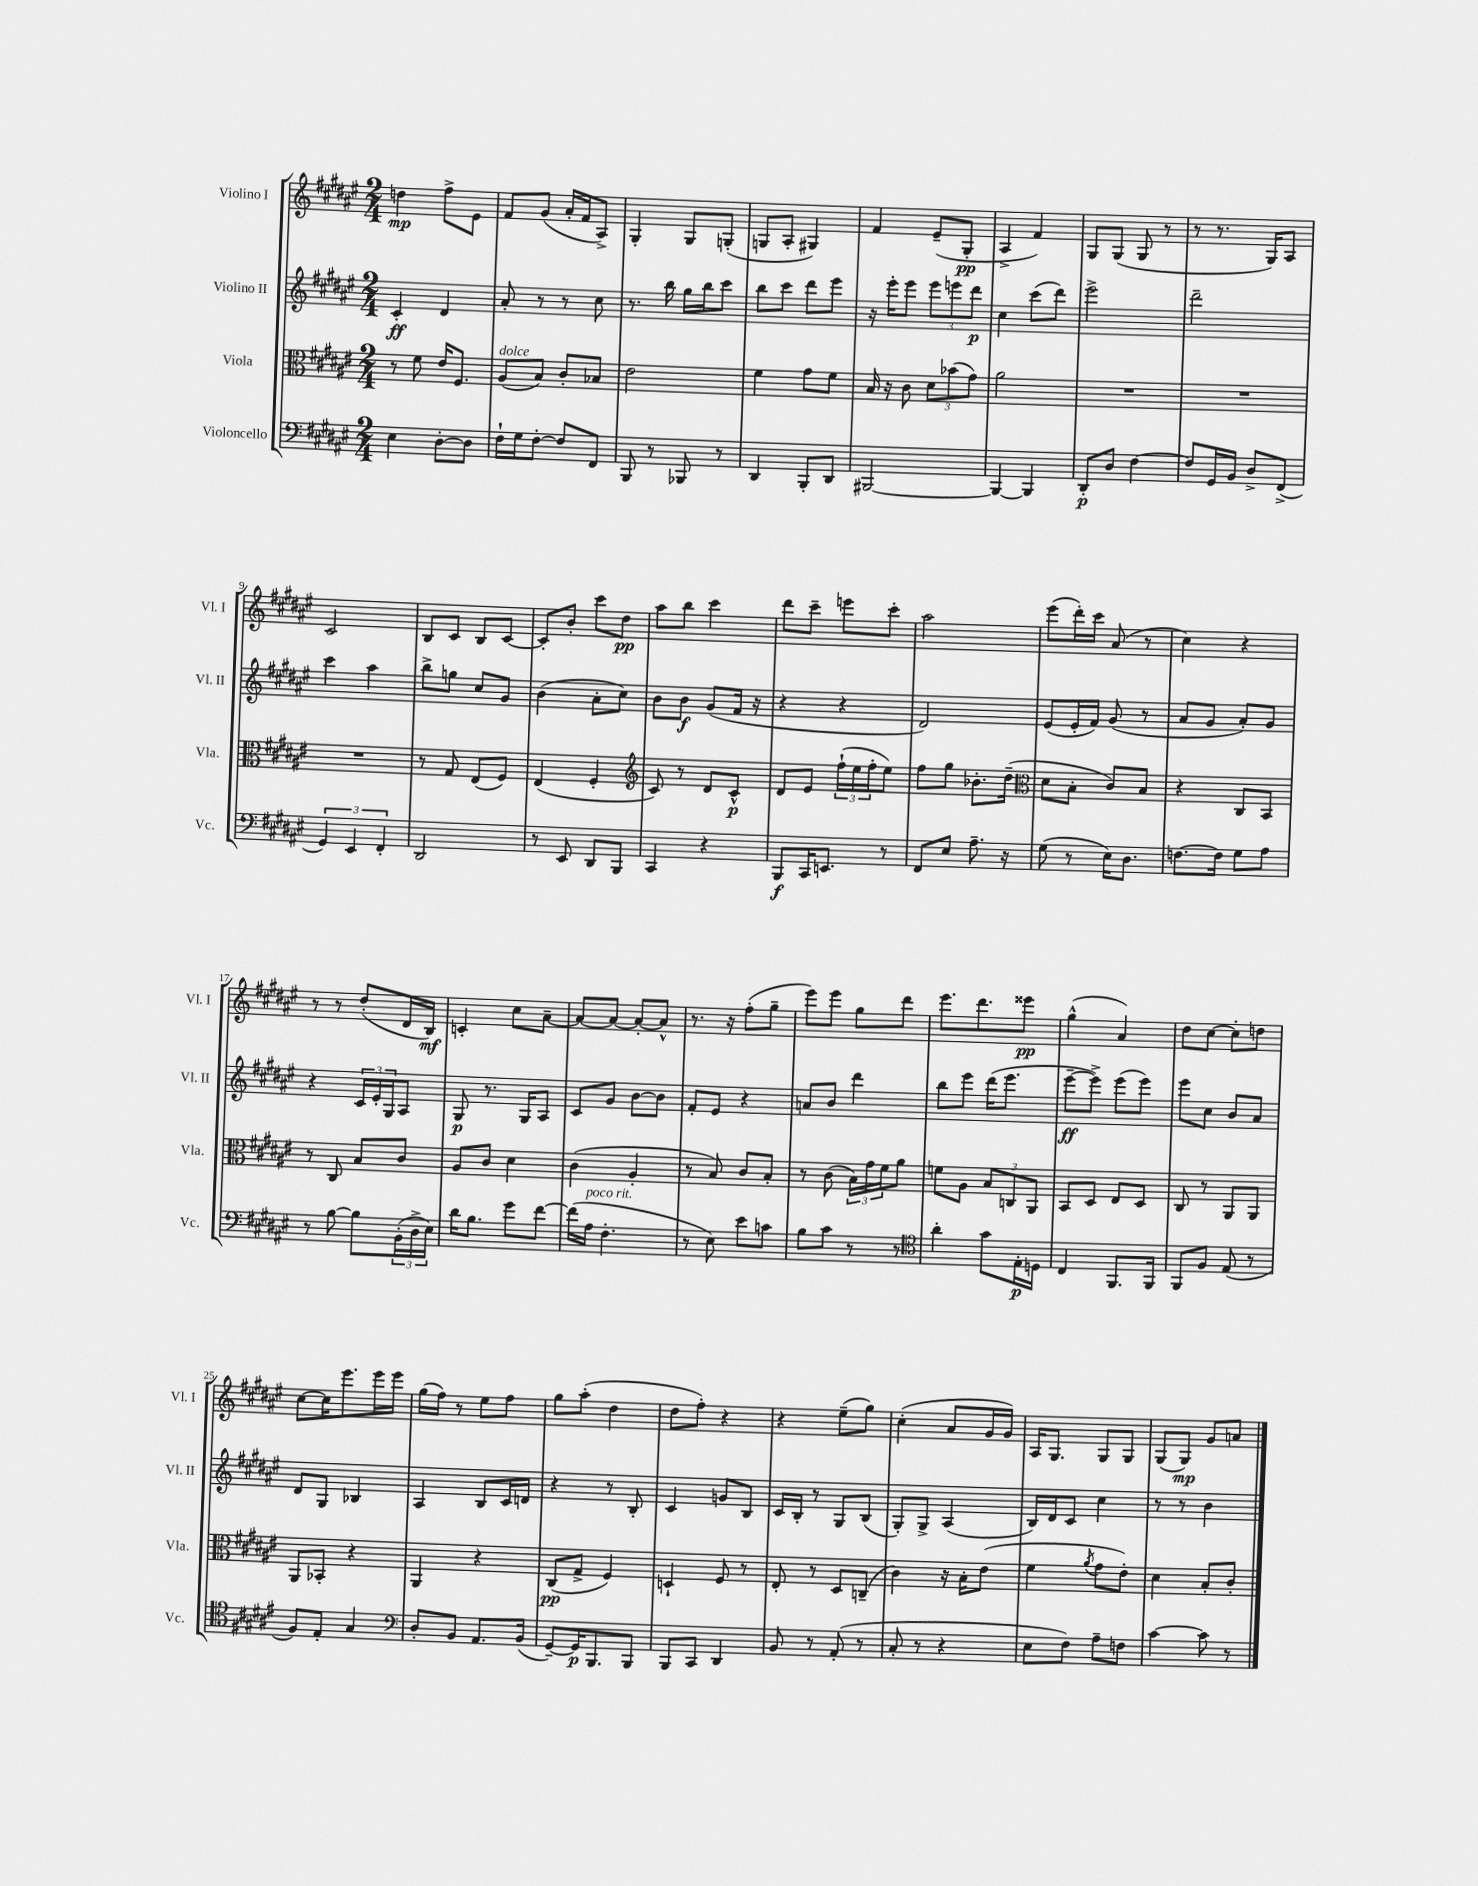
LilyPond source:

<<
\new StaffGroup <<
\new Staff = "s0" \with { instrumentName = "Violino I" shortInstrumentName = "Vl. I" } {
    \clef treble \key fis \major \numericTimeSignature \time 2/4
    d''4\mp fis''8-> eis'8 |
    fis'8 gis'8( ais'16-. fis'16 ais8->) |
    gis4-. gis8 g8-.( |
    g8 ais8-. gis4) |
    fis'4 eis'8--( gis8-.\pp |
    ais4-> fis'4) |
    gis8 gis8( gis8 r8 |
    r8 r8. gis16) ais8 |
    cis'2 |
    b8 cis'8 b8 cis'8~ |
    cis'8-. b'8-. cis'''8 dis''8\pp |
    ais''8 b''8 cis'''4 |
    dis'''8 cis'''8-- e'''8 cis'''8-. |
    ais''2 |
    eis'''8( dis'''16-.) cis'''16 ais'8( r8 |
    cis''4) r4 |
    r8 r8 dis''8-.( dis'16 b16\mf) |
    c'4-. cis''8 ais'8~-- |
    ais'8~ ais'8~ ais'8~-. ais'8-^ |
    r8. r16 fis''8-.( gis''8-- |
    eis'''8) eis'''8 gis''8 dis'''8 |
    eis'''8. dis'''8. eisis'''8\pp |
    gis''4-^( ais'4) |
    dis''8 cis''8~ cis''8-. d''8 |
    cis''8~ cis''16 eis'''8. eis'''16 eis'''16 |
    gis''16( fis''16) r8 eis''8 fis''8 |
    gis''8 ais''8-.( dis''4 |
    dis''8 fis''8-.) r4 |
    r4 eis''8--( gis''8) |
    cis''4-.( ais'8 gis'16 gis'16) |
    ais16 gis8. gis8 gis8 |
    gis8( gis8\mp) gis'8 a'8 \bar "|." |
}
\new Staff = "s1" \with { instrumentName = "Violino II" shortInstrumentName = "Vl. II" } {
    \clef treble \key fis \major \numericTimeSignature \time 2/4
    cis'4-.\ff dis'4 |
    ais'8-. r8 r8 cis''8 |
    r8. b''16 gis''16 b''16 cis'''8 |
    b''8 cis'''8 dis'''8 eis'''8 |
    r16 eis'''16-. eis'''8 \tuplet 3/2 { eis'''8 e'''8 dis'''8\p } |
    cis''4 cis'''8( dis'''8) |
    eis'''2-> |
    dis'''2-- |
    cis'''4 ais''4 |
    b''8-> g''8 cis''8 gis'8 |
    b'4( ais'8-. cis''8) |
    b'8 b'8\f gis'8( fis'16 r16 |
    r4 r4 |
    dis'2) |
    eis'8( eis'16-. fis'16) gis'8( r8 |
    ais'8 gis'8 ais'8-.) gis'8 |
    r4 \tuplet 3/2 { cis'16 eis'16-. gis16 } ais8 |
    gis8\p r8. gis16 ais8 |
    cis'8 gis'8 b'8~ b'8 |
    fis'8-. eis'8 r4 |
    a'8 b'8 dis'''4 |
    b''8 eis'''8 dis'''16( eis'''8. |
    eis'''8~--\ff eis'''8->) eis'''8( eis'''8) |
    eis'''8 cis''8 b'8 ais'8 |
    dis'8 gis8 bes4 |
    ais4 b8 cis'16 d'16 |
    r4 r8 b8-. |
    cis'4 g'8 b8 |
    cis'16 b16-. r8 gis8 b8( |
    gis8-.) gis8-> ais4( |
    b16) dis'16 cis'8 cis''4 |
    r8 r8 b'4 \bar "|." |
}
\new Staff = "s2" \with { instrumentName = "Viola" shortInstrumentName = "Vla." } {
    \clef alto \key fis \major \numericTimeSignature \time 2/4
    r8 fis'8 eis'16 fis8. |
    ais8^\markup { \italic "dolce" }( b8) cis'8-. bes8 |
    eis'2 |
    fis'4 gis'8 fis'8 |
    b16 r16 cis'8 \tuplet 3/2 { dis'8 bes'8( gis'8) } |
    ais'2 |
    R2 |
    R2 |
    R2 |
    r8 gis8 eis8( fis8) |
    eis4( fis4-. |
    \clef treble cis'8) r8 dis'8 cis'8-^\p |
    dis'8 eis'8 \tuplet 3/2 { fis''16-!( eis''16 fis''16-. } eis''8) |
    fis''8 gis''8 bes'8.-. dis''16--( |
    \clef alto dis'8 b8-. cis'8) b8 |
    r4 cis8 b,8 |
    r8 cis8 b8 cis'8 |
    ais8 cis'8 dis'4 |
    cis'4( ais4-. |
    r8 b8) cis'8 b8-. |
    r8 cis'8( \tuplet 3/2 { b16) gis'16 fis'16 } ais'8 |
    f'8 ais8 \tuplet 3/2 { b8 c8 ais,8 } |
    b,8 dis8 eis8 dis8 |
    cis8 r8 ais,8 ais,8 |
    ais,8 bes,8-. r4 |
    ais,4 r4 |
    cis8\pp( gis8-> fis4) |
    d4-! fis8 r8 |
    eis8-. r8 dis8 c8--( |
    cis'4) r16 b16-. eis'8( |
    fis'4 \acciaccatura { ais'8 } gis'8 eis'8-.) |
    dis'4 b8-. cis'8-. \bar "|." |
}
\new Staff = "s3" \with { instrumentName = "Violoncello" shortInstrumentName = "Vc." } {
    \clef bass \key fis \major \numericTimeSignature \time 2/4
    eis4 dis8~-. dis8 |
    fis16-! gis16 fis8~-. fis8 fis,8 |
    b,,8 r8 bes,,8 r8 |
    dis,4 b,,8-. dis,8 |
    bis,,2~ |
    bis,,4~ bis,,4 |
    dis,8-.\p dis8 fis4~ |
    fis8 gis,16 b,16 dis8-> fis,8->( |
    \tuplet 3/2 { gis,4) eis,4 fis,4-. } |
    dis,2 |
    r8 eis,8 dis,8 b,,8 |
    cis,4 r4 |
    b,,8\f cis,16 e,8. r8 |
    fis,8 eis8 ais8.-- r16 |
    gis8( r8 eis16) dis8. |
    f8.~ f16 gis8 ais8 |
    r8 b8~ b8 \tuplet 3/2 { b,16-.( dis16-> eis16) } |
    dis'16 b8. gis'8 fis'8~ |
    fis'16( ais16^\markup { \italic "poco rit." } fis4.-. |
    r8 eis8) eis'8 c'8 |
    b8 cis'8 r8 r8 |
    \clef tenor ais'4-. gis'8 eis16-.\p d16 |
    cis4 fis,8. fis,16 |
    fis,8 fis8 eis8( r8 |
    fis8) eis8-. gis4 |
    \clef bass dis8-. b,8 ais,8. b,16( |
    gis,8~--) gis,16\p b,,8. b,,8 |
    b,,8 cis,8 dis,4 |
    b,8 r8 ais,8-.( r8 |
    cis8-. r8 r4 |
    eis8 fis8) ais8-- f8 |
    cis'4~ cis'8 r8 \bar "|." |
}
>>
>>
